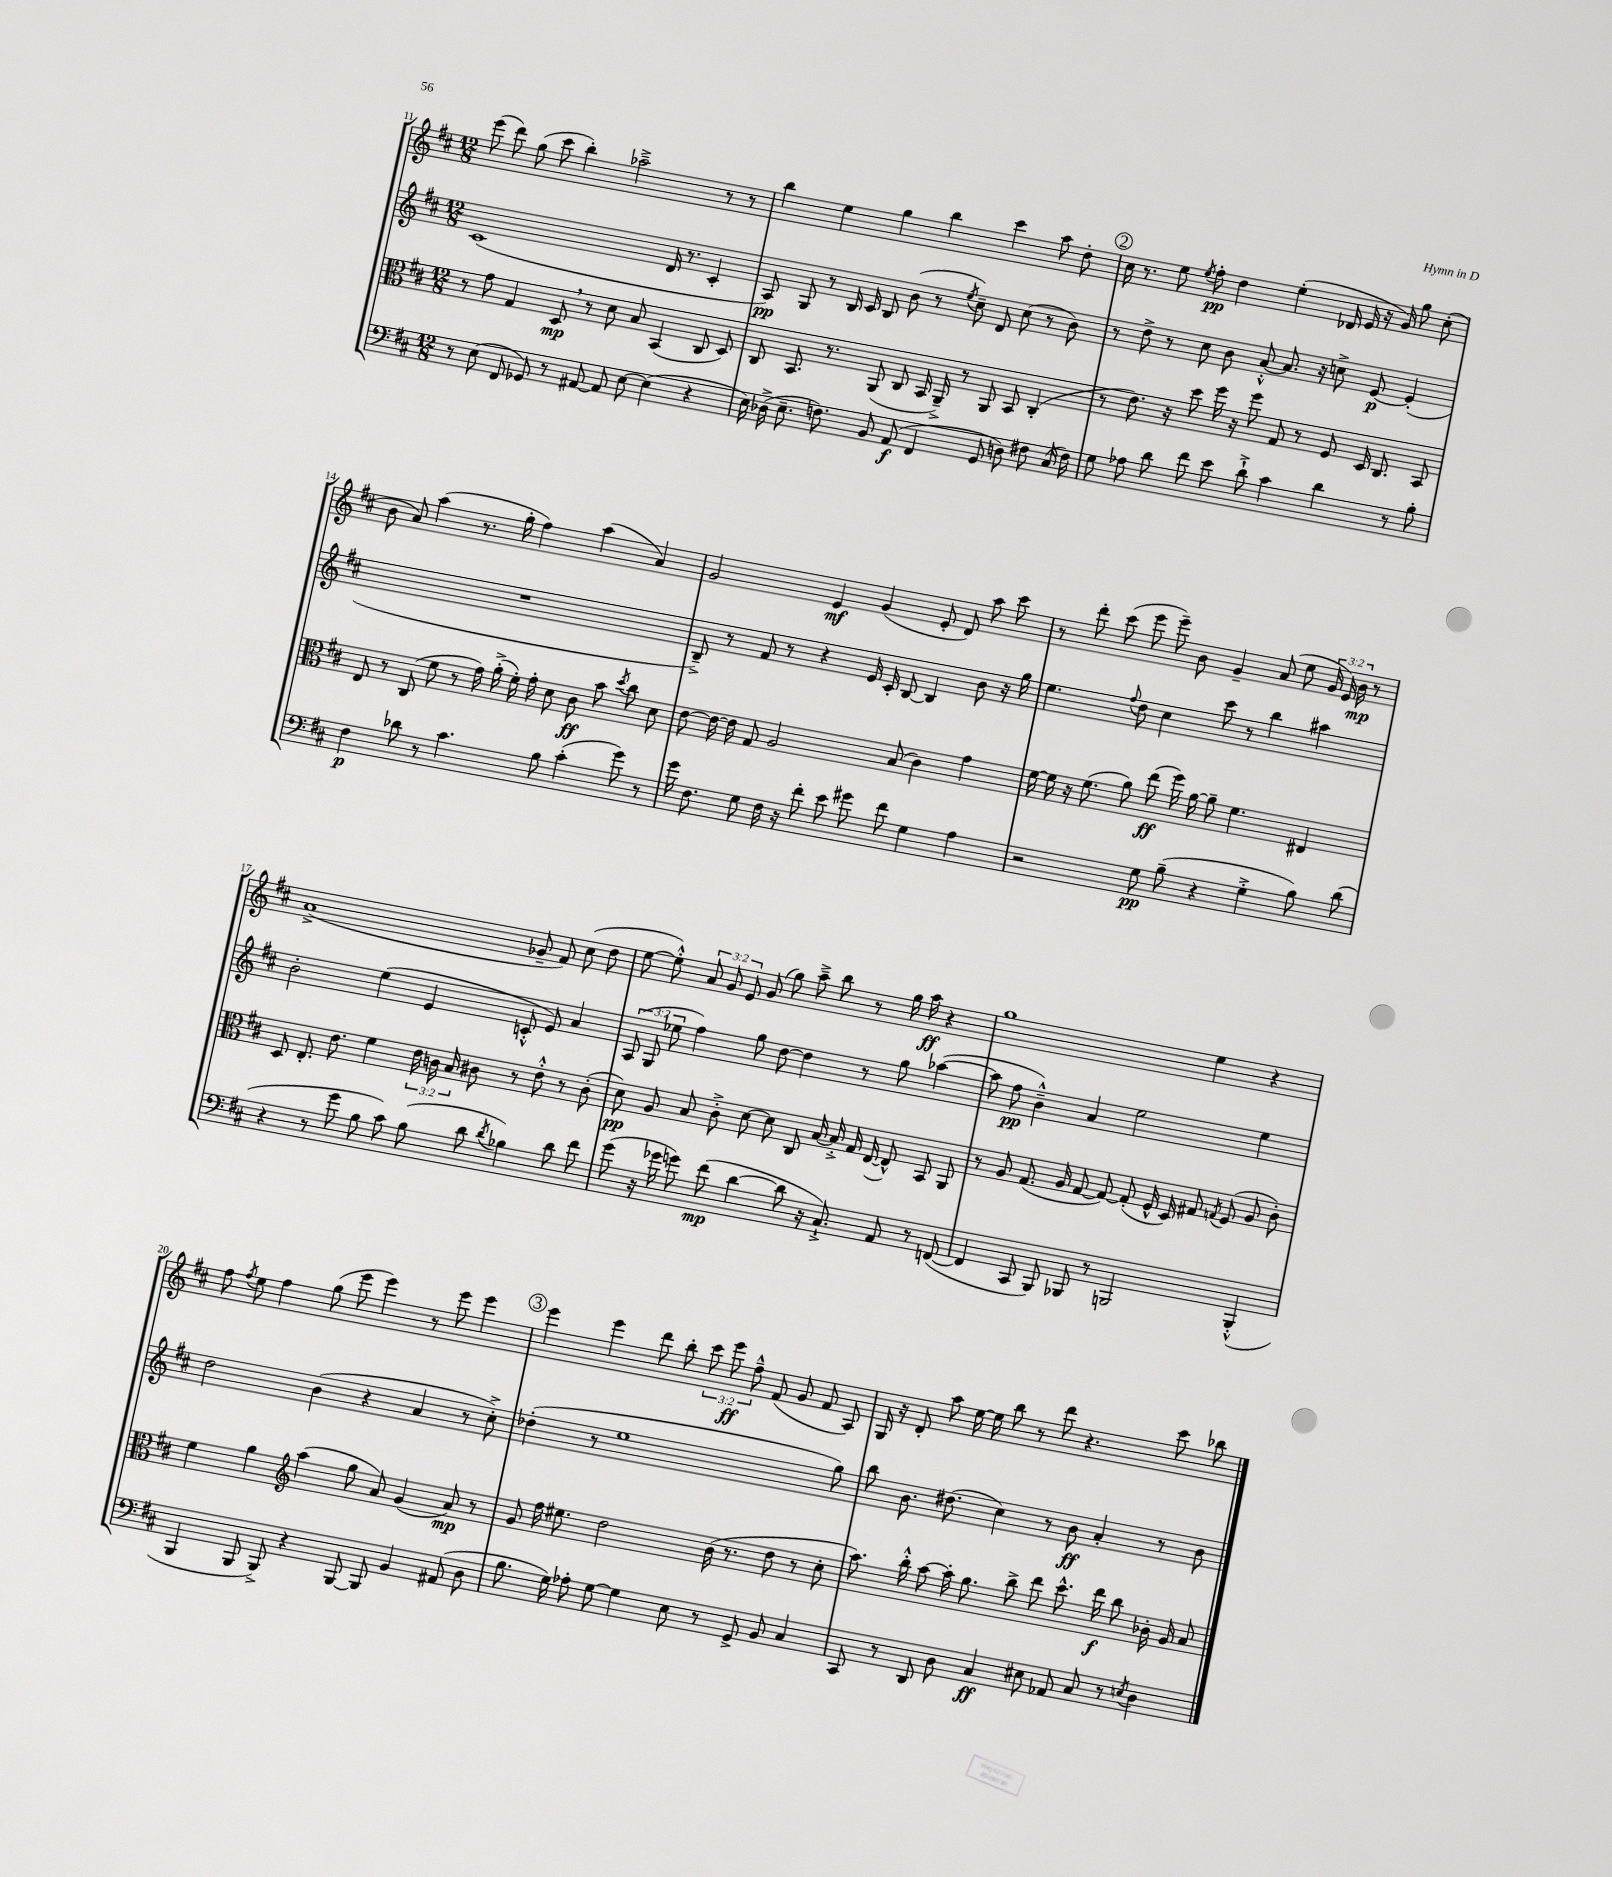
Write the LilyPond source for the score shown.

<<
\new StaffGroup <<
\new Staff = "s0" {
    \clef treble \key d \major \numericTimeSignature \time 12/8 \override Staff.TupletNumber.text = #tuplet-number::calc-fraction-text
    \autoBeamOff e'''8( d'''8) g''8( cis'''8 b''4-.) aes''2---> r8 r8 |
    b''4 e''4 g''4 b''4 cis'''4 a''8 d''8-. |
    \mark \markup { \circle "2" } cis''16 r8. e''8 \acciaccatura { e''8 } fis''8-.\pp d''4 e''4-.( des'16 e'16 r16 g'16) g''8 cis''8-.( |
    b'8 a'8) a''4( r8. g''16-. fis''4) a''4( a'4) |
    g'2 e'4\mf g'4( e'8-. d'8) a''8 cis'''8 |
    r8 d'''8-. cis'''8( e'''8 e'''8--) b'8 g'4-- a'8( e''8 \tuplet 3/2 { g'16 e'16) b'16\mp } r8 |
    a'1->( ges'8-- fis'8) cis''8( d''8 |
    e''8~ e''8-.-^) \tuplet 3/2 { a'8 g'8 e'8 } g'8( g''8) a''8---> b''8 r8 g''16 a''16\ff r4 |
    g''1 e''4 r4 |
    fis''8 \acciaccatura { fis''8 } e''8 fis''4 g''8( e'''8 e'''4) r8 e'''8 e'''4 |
    \mark \markup { \circle "3" } e'''4 e'''4 d'''8 b''8-. \tuplet 3/2 { cis'''8 e'''8\ff fis''8---^ } fis'8( g'8 fis'8 a8) |
    g16 r16 d'8-. a''8 e''16~ e''16 b''8 r8 d'''8 r4. cis'''8 bes''8 \bar "|." |
}
\new Staff = "s1" {
    \clef treble \key d \major \numericTimeSignature \time 12/8 \override Staff.TupletNumber.text = #tuplet-number::calc-fraction-text
    \autoBeamOff cis'1( d'16 r8. cis'4-. |
    a8\pp) g8 r8 b16 cis'16 b8 b'8( r8 \acciaccatura { e''8 } cis''8--) d'8 cis''8( r8 b'8) |
    \mark \markup { \circle "2" } r8 d''8-> r8 cis''8 b'8 a'8~-.-^ a'8. r16 c''8-> e'8~\p e'4-.( |
    R1. |
    b8--->) r8 fis'8 r8 r4 e'16 cis'16-. b8~ b4 b'8 r16 g''16 |
    e''4. \appoggiatura { fis''8 } d''8 cis''4 cis'''8 r8 b''4 ais''4 |
    b'2-. e''4( e'4 c'8-.-^ e'8) a'4 |
    \tuplet 3/2 { a8( g8 ees''8 } fis''4) g''8 d''8~ d''4 r8 g''8 aes''4~( |
    aes''8 fis''8\pp b'4---^) a'4 e''2 e''4 |
    d''2 b'4( r4 a'4 r8 cis''8-.->) |
    \mark \markup { \circle "3" } des''4-.( r8 e''1 g''8) |
    b''8 b'8. dis''8.( cis''4) r8 b'8\ff a'4-. r8 b'8 \bar "|." |
}
\new Staff = "s2" {
    \clef alto \key d \major \numericTimeSignature \time 12/8 \override Staff.TupletNumber.text = #tuplet-number::calc-fraction-text
    \autoBeamOff r8 g'8 g4 d8\mp \breathe r8 d'8 b8 b,4( cis8 d8) |
    cis8 b,8. r8. a,8( cis8 b,16 a,16--->) r8 a,8 b,8 cis4-.( |
    \mark \markup { \circle "2" } r8 e'8.) r16 d''8 fis''16 r16 fis''8 g8 r8 fis8 d16 cis8. b,8 |
    e8 r8 cis8( fis'8 r8 g'16) a'16-.->( fis'16-.) g'16-. d'8 cis'8\ff b'8 \acciaccatura { d''8 } cis''8 d'8 |
    e'8~ e'16~ e'16 g8 a2 b8( cis'4) g'4 |
    fis'16~ fis'16 r16 fis'8.( a'8) e''8\ff( fis''16) a'16~ a'8-- fis'4. eis4 |
    d8 e8.-. e'8. fis'4 \tuplet 3/2 { e'16 c'16 b16 } cis'8 r8 e'8-.-^ r8 cis'8-.( |
    d'8\pp) a8 b8 cis'8-.-> d'8~ d'8 cis8 b16~ b16-.-> g16 e16~( e8-^) b,8 a,8 |
    r8 a8 g8.( a16 g8~ g8~) g8-.( fis16-^ d16) gis8 \acciaccatura { g8 } fis8( a8 cis'8-.) |
    fis'4 a'4 \clef treble a''4( g''8 a'8) g'4( a'8\mp) r8 |
    \mark \markup { \circle "3" } g'8 fis''16 eis''8. d''2 b'16( r8. d''8 r8 cis''8-. |
    a''8.) b''16-.-^ a''8~ a''16-. g''8. b''8-> d'''8 cis'''8.-^ d'''16\f b''8 bes'16-. g'16 a'8 \bar "|." |
}
\new Staff = "s3" {
    \clef bass \key d \major \numericTimeSignature \time 12/8
    \autoBeamOff r8 e8( fis,8 ges,8) r8 ais,8~ ais,8 e8~ e4( r4 |
    e16) des16->( e8.-- f8.) b,8 a,8\f( fis,4 g,8 d8) fis8 cis16( fis16) |
    \mark \markup { \circle "2" } g8 aes8 d'8 fis'8 e'8 d'8-!-> cis'4 d'4 r8 b8-. |
    fis4\p des'8 r8 cis'4. b8 cis'4-.( g'8) r8 |
    g'16 fis8. g8 fis16 r16 fis'8-. e'8 gis'8 fis'8 g4 a4 |
    r2 g8\pp b8--( r4 g4-.-> b8) d'8( |
    r4 r8 g'8 b8 cis'8) b8( d'8 \acciaccatura { d'8 } bes4) d'8 fis'8 |
    g'8( r16 ges'16 g'8) fis'8\mp( d'4~ d'8 r16 cis8.-!->) a,8 r8 f,8~( |
    f,4 cis,8 b,,8) bes,,8 r8 b,,2 b,,4-.-^( |
    b,,4 b,,8 b,,8->) r4 b,,8~ b,,8 b,4 ais,8( d8 |
    \mark \markup { \circle "3" } b8. g16) aes8-. g8~ g4 e8 r8 g,8-> b,8 cis4 |
    cis,8 r8 d,8 d8 cis4\ff eis8 aes,8 cis8 r8 \acciaccatura { e8 } d4 \bar "|." |
}
>>
>>
\layout { \context { \Score currentBarNumber = #11 } }
